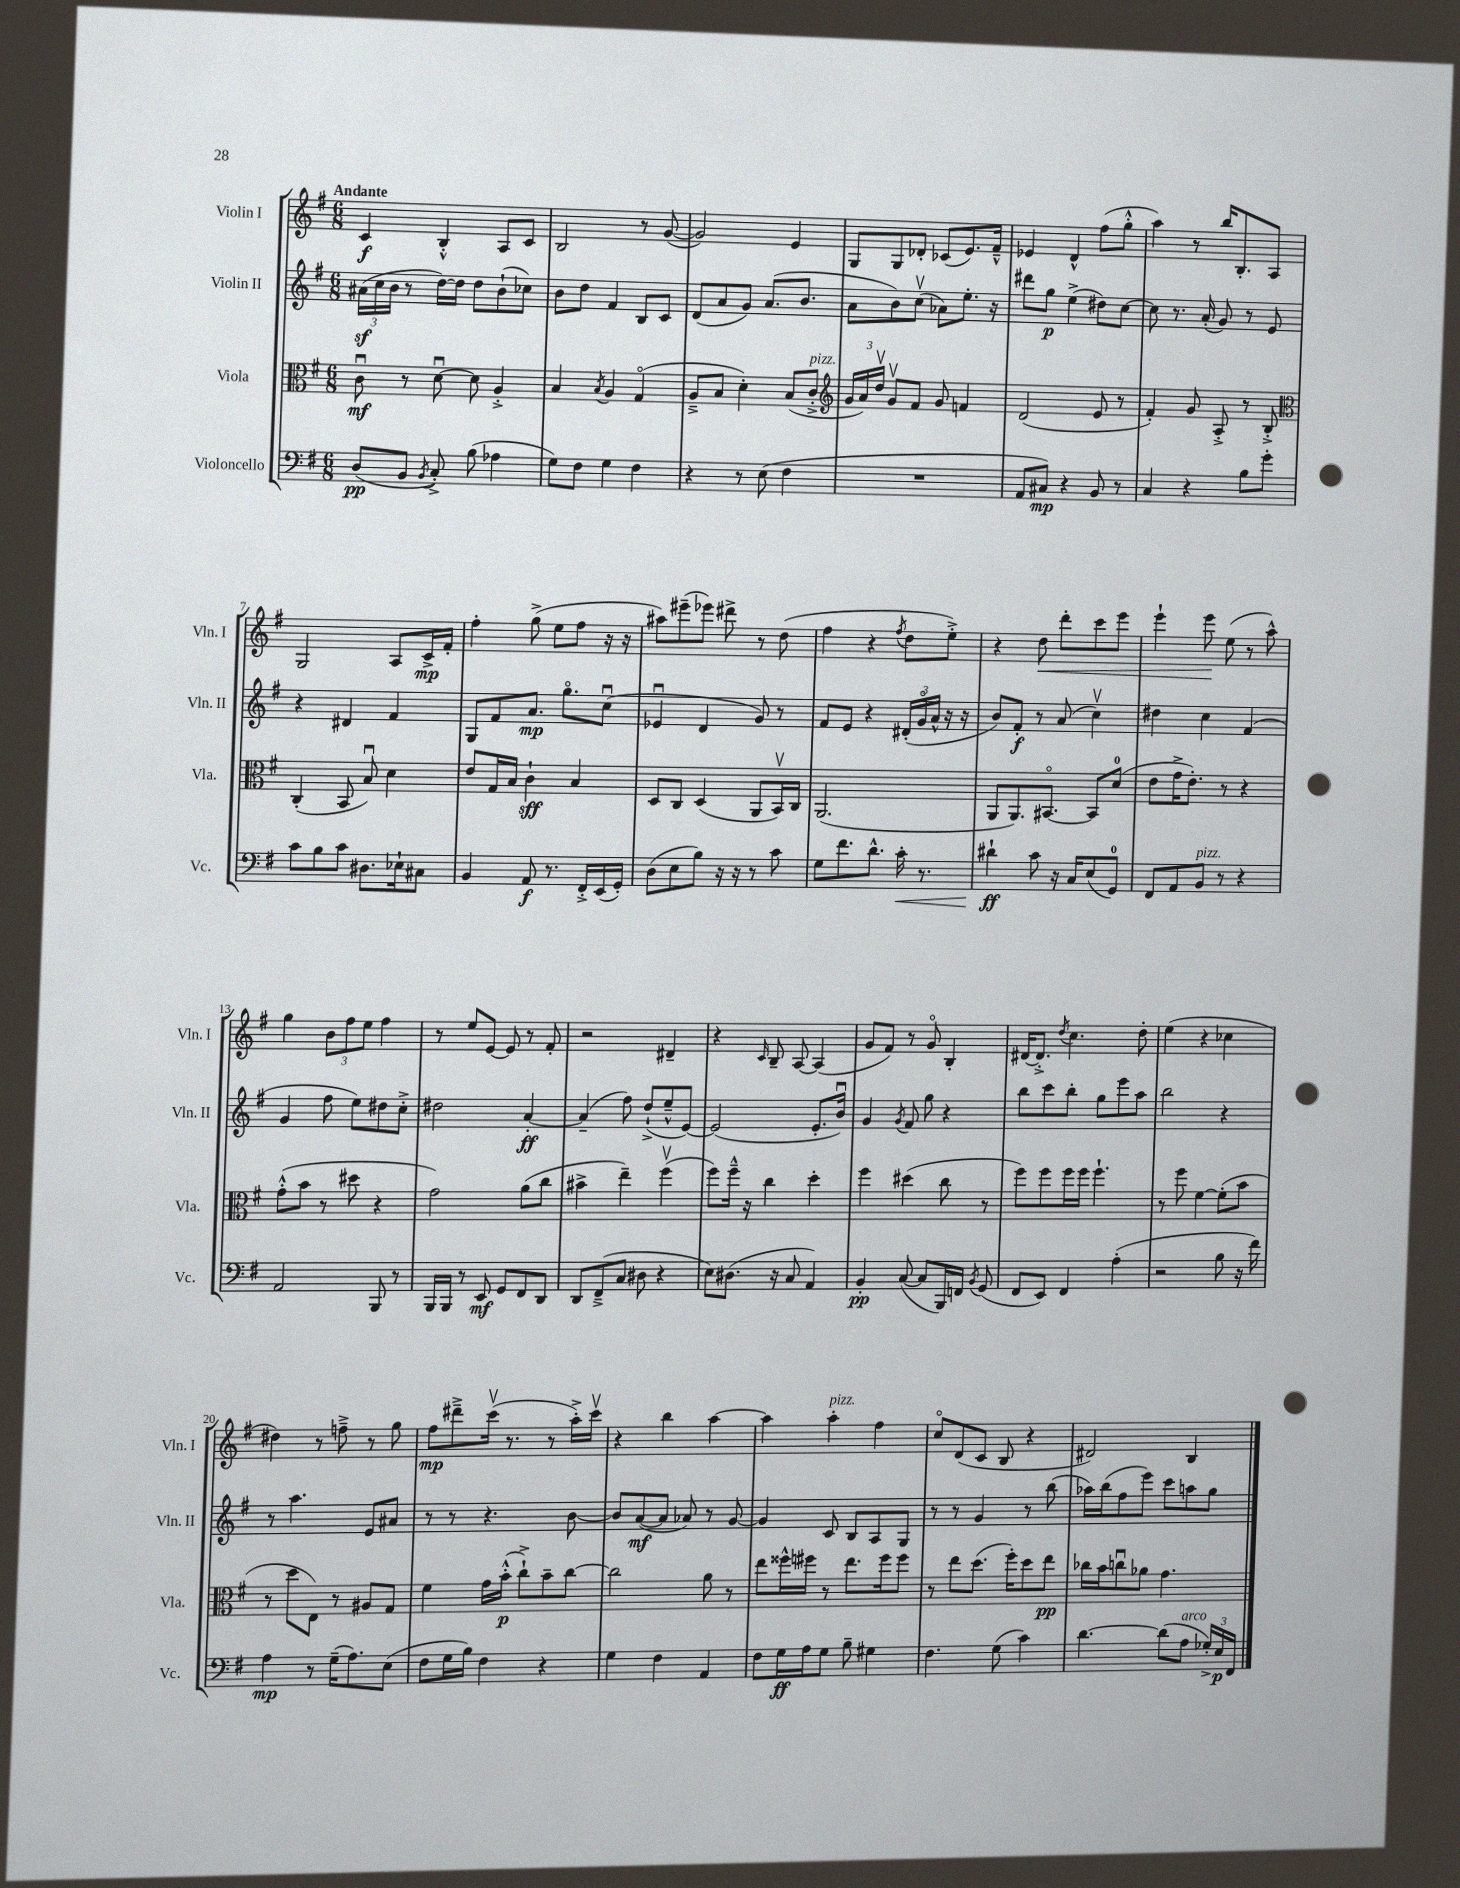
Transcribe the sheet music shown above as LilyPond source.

<<
\new StaffGroup <<
\new Staff = "s0" \with { instrumentName = "Violin I" shortInstrumentName = "Vln. I" } {
    \clef treble \key g \major \numericTimeSignature \time 6/8 \tempo "Andante"
    \autoBeamOff c'4\f b4-.-^ a8[ c'8] |
    b2 r8 g'8~( |
    g'2) e'4 |
    g8[ g8 des'8]-. ces'8[( e'8.) fis'16]---^ |
    ees'4 d'4-^ fis''8[( g''8]-.-^ |
    a''4) r8 b''16[ b8.-. a8] |
    g2 a8[ c'16->\mp fis'16]-. |
    fis''4-. g''8->( e''8[ fis''8] r16 r16 |
    ais''8[) eis'''8--( ees'''8]) dis'''8-> r8 d''8( |
    fis''4 r4 \acciaccatura { fis''8 } d''8[ e''8]-.->) |
    r4 d''8\< d'''8[-. c'''8 e'''8] |
    e'''4-! e'''8\! e''8( r8 a''8-^) |
    g''4 \tuplet 3/2 { b'8[ fis''8 e''8] } fis''4 |
    r8 e''8[ e'8]~ e'8 r8 fis'8-. |
    r2 dis'4-- |
    r4 \grace { c'16 } b8-- a8~ a4( |
    g'8[ fis'8]) r8 g'8\flageolet b4-. |
    dis'16[~ dis'8.]-.-> \acciaccatura { d''8 } c''4. d''8-. |
    e''4( r4 ces''4 |
    dis''4) r8 f''8---> r8 g''8 |
    fis''8[\mp dis'''8---> c'''16]\upbow( r8. r8 a''16[-.->) c'''16]\upbow |
    r4 b''4 a''4~ |
    a''4 a''4-.^\markup { \italic "pizz." } fis''4 |
    c''8[\flageolet d'8( c'8] b8 r4 |
    dis'2) b4 \bar "|." |
}
\new Staff = "s1" \with { instrumentName = "Violin II" shortInstrumentName = "Vln. II" } {
    \clef treble \key g \major \numericTimeSignature \time 6/8
    \autoBeamOff \tuplet 3/2 { ais'16[\sf( c''16 b'16] } r8 d''16[~) d''16] d''8[ b'8-!( ces''8]) |
    b'8[ d''8] fis'4 b8[ c'8] |
    d'8[( a'8 g'8]) a'8.[( b'8.] |
    a'8[ b'8) c''8]\upbow( aes'8[) e''8.]-. r16 |
    dis'''8[ g''8]\p e''4->( dis''8[) c''8]~ |
    c''8 r8. a'16-.( g'8) r8 e'8 |
    r4 dis'4 fis'4 |
    g8[ fis'8 a'8.]\mp g''8.[\flageolet c''8]\downbow( |
    ees'4\downbow d'4 g'8) r8 |
    fis'8[ e'8] r4 \tuplet 3/2 { dis'16[-.( g'16\flageolet a'16]-^ } r16 r16 |
    b'8[) fis'8]-.\f r8 a'8( c''4\upbow) |
    dis''4 c''4 fis'4( |
    g'4 fis''8 e''8[) dis''8 c''8]-.-> |
    dis''2 a'4~-.\ff |
    a'4--( fis''8) d''8[-!->( e''8---^ e'8]~) |
    e'2( e'8.[-. b'16]\downbow) |
    g'4 \acciaccatura { g'8 } fis'8 g''8 r4 |
    b''8[ c'''8 b''8]-. g''8[ e'''8 a''8] |
    b''2 r4 |
    r8 a''4. e'8[ ais'8] |
    r8 r8 r4. b'8~ |
    b'8[ a'8~\mf( a'8] aes'8) r8 g'8~ |
    g'4 c'8 b8[ a8 g8] |
    r8 r8 g'4 r8 b''8( |
    aes''16[) b''16( fis''8 e'''8]) c'''8[ a''8 g''8] \bar "|." |
}
\new Staff = "s2" \with { instrumentName = "Viola" shortInstrumentName = "Vla." } {
    \clef alto \key g \major \numericTimeSignature \time 6/8
    \autoBeamOff c'8\downbow\mf r8 d'8~\downbow d'8 a4-.-> |
    b4 \acciaccatura { b8 } a4 g4\flageolet( |
    a8[---> b8] d'4-.) b8[( c'8]-.->^\markup { \italic "pizz." } |
    \clef treble \tuplet 3/2 { g'16[ a'16) d''16]\upbow } g'8[\upbow fis'8] g'8 f'4 |
    d'2( e'8 r8 |
    fis'4-.) g'8 a8-.-> r8 b8-.-> |
    \clef alto c4-.( b,8 b8\downbow) d'4 |
    e'8[ g16 b16] c'4-!\sff b4 |
    d8[ c8] d4( a,8[ b,16\upbow) c16] |
    a,2.( |
    a,8[ a,8.) bis,8.]~\flageolet bis,8[ d'8]-0( |
    e'8[ g'16-> e'8.]-.) r8 r4 |
    g'8[-.-^( b'8] r8 dis''8 r4 |
    g'2) a'8[( c''8] |
    bis'4-> e''4--) fis''4\upbow( |
    fis''8[) fis''16]---^ r16 c''4 d''4-. |
    fis''4 dis''4( c''8 r8 |
    fis''8[) fis''8 fis''16 fis''16] fis''4.-! |
    r8 fis''8 fis'4~ fis'8[-.( b'8] |
    r8 d''8[ e8]) r8 ais8[ g8] |
    fis'4 g'16[ b'16]-.-^\p( c''8[-!->) b'8-- c''8]~ |
    c''2 a'8 r8 |
    e''8[ fisis''16-^ fis''16] r8 e''8.[ fis''16 fis''8] |
    r8 e''8[ d''8.]( fis''16[-.) d''8 e''8]\pp |
    ces''16[ b'16 c''8\downbow aes'8] g'4. \bar "|." |
}
\new Staff = "s3" \with { instrumentName = "Violoncello" shortInstrumentName = "Vc." } {
    \clef bass \key g \major \numericTimeSignature \time 6/8
    \autoBeamOff d8[\pp( b,8] \acciaccatura { b,8 } c8-.->) b8( aes4 |
    g8[) fis8] g4 fis4 |
    r4 r8 e8( fis4 |
    R2. |
    a,8[ cis8]\mp) r4 b,8 r8 |
    c4 r4 b8[ g'8]-. |
    c'8[ b8 c'8] dis8.[ ees16-! cis8] |
    b,4 a,8\f r8. fis,16[-.-> e,16( g,16]-.) |
    d8[( e8 b8]) r16 r16 r8 c'8 |
    g8[ fis'8. d'8.]-^ c'16-.\< r8. |
    dis'4-!\ff\! c'8 r16 c16[ e8( g,8]-0) |
    fis,8[ a,8 b,8]^\markup { \italic "pizz." } r8 r4 |
    a,2 b,,8 r8 |
    b,,16[ b,,16] r8 e,8\mf g,8[ fis,8 d,8] |
    d,8[ fis,8--->( c8] dis8 r4 |
    e8[) dis8.]( r16 c8 a,4) |
    b,4-.\pp c8~( c8[ b,,16) f,16] \acciaccatura { b,8 } g,8( |
    fis,8[ e,8]) fis,4 a4-.( |
    r2 b8 r16 fis'16) |
    a4\mp r8 g16[--( a8.) e8]( |
    fis8[ g16 b16]) fis4 r4 |
    g4 fis4 a,4 |
    fis8[ g16\ff a16 g8] b8-- gis4 |
    fis4. g8( c'4) |
    d'4.~ d'8[( a8]^\markup { \italic "arco" } \tuplet 3/2 { ges16[-.->) e16\p fis,16] } \bar "|." |
}
>>
>>
